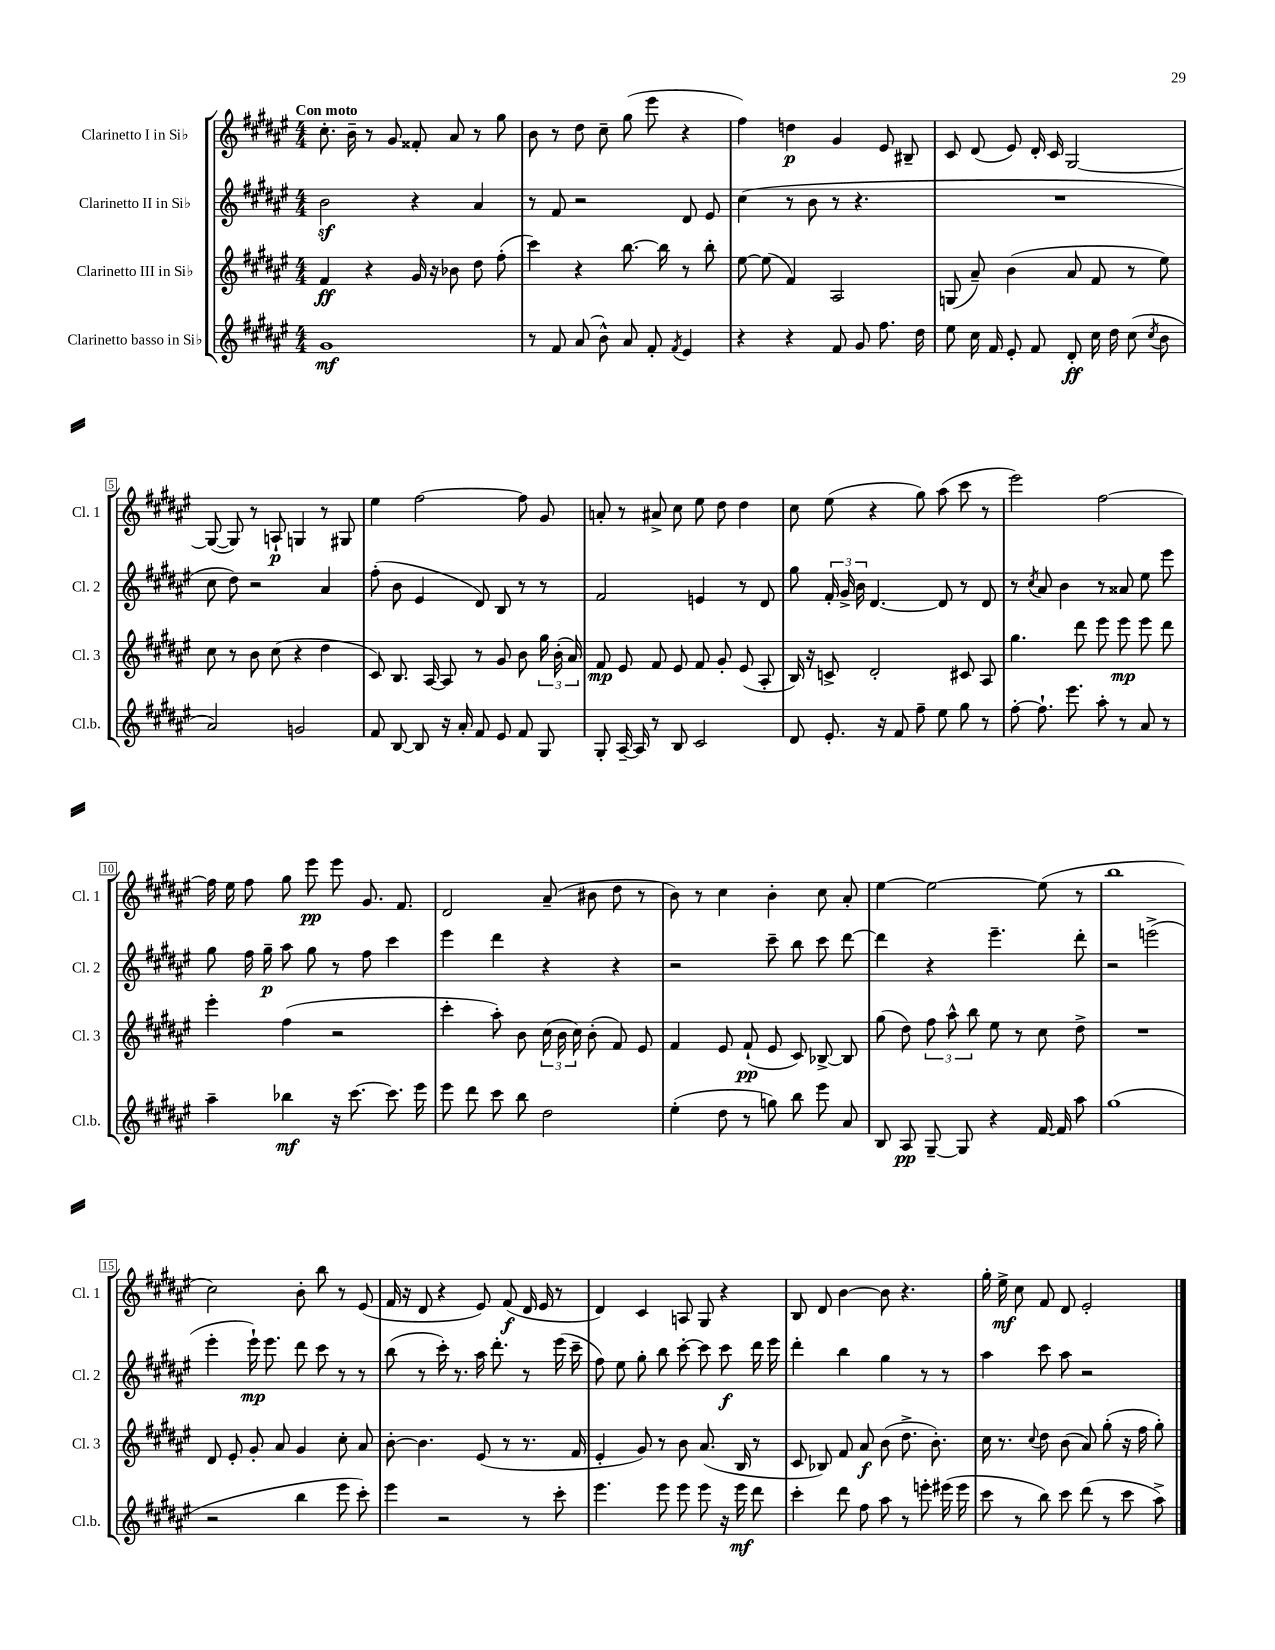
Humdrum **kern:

**kern	**kern	**kern	**kern
*staff4	*staff3	*staff2	*staff1
*clefG2	*clefG2	*clefG2	*clefG2
*k[f#c#g#d#a#e#]	*k[f#c#g#d#a#e#]	*k[f#c#g#d#a#e#]	*k[f#c#g#d#a#e#]
*M4/4	*M4/4	*M4/4	*M4/4
1g#	4f#/	2b\	8.cc#'\
.	.	.	16b~\
.	4r	.	8r
.	.	.	8g#/
.	16g#/	4r	8f##'/
.	16r	.	.
.	8b-\	.	8a#/
.	8dd#\	4a#/	8r
.	(8ff#'\	.	8gg#\
=	=	=	=
8r	4ccc#\)	8r	8b\
8f#/	.	8f#/	8r
(8a#/	4r	2r	8dd#\
8b^^\)	.	.	8cc#~\
8a#/	[8.bb\	.	(8gg#\
8f#'/	.	.	8eee#\
.	16bb\]	.	.
8qf#/	.	.	.
4e#/	8r	8d#/	4r
.	8bb'\	8e#/	.
=	=	=	=
4r	[8ee#\	(4cc#\	4ff#\)
.	(8ee#\]	.	.
4r	4f#/)	8r	4dd\
.	.	8b\	.
8f#/	2A#/	8r	4g#/
8g#/	.	4.r	.
8.ff#\	.	.	8e#/
.	.	.	8B#~/
16dd#\	.	.	.
=	=	=	=
8ee#\	(8G/	1r	8c#/
16cc#\	8a#~/)	.	(8d#/
16f#/	.	.	.
8e#'/	(4b\	.	8e#/)
8f#/	.	.	16d#'/
.	.	.	16c#/
8d#'/	8a#/	.	[2G#/
16cc#\	8f#/	.	.
16dd#\	.	.	.
(8cc#\	8r	.	.
8qcc#/	.	.	.
8b\	8ee#\)	.	.
=	=	=	=
2a#/)	8cc#\	8cc#\	(8G#/_
.	8r	8dd#\)	8G#/])
.	8b\	2r	8r
.	(8cc#\	.	8A`/
2g/	4r	.	4G/
.	4dd#\	4a#/	8r
.	.	.	8G#/
=	=	=	=
8f#/	8c#/)	(8ff#'\	4ee#\
[8B/	8.B/	8b\	.
8B/]	.	4e#/	[2ff#\
.	[16A#/	.	.
16r	8A#/]	.	.
16a#'/	.	.	.
8f#/	8r	8d#/)	.
8e#/	8g#/	8B/	.
8f#/	8b\	8r	8ff#\]
8G#/	24gg#\	8r	8g#/
.	(24b'\	.	.
.	24a#/)	.	.
=	=	=	=
8G#'/	8f#/	2f#/	8a'/
[16A#~/	8e#/	.	8r
16A#/]	.	.	.
8r	8f#/	.	8a#^/
8B/	8e#/	.	8cc#\
2c#/	8f#/	4e/	8ee#\
.	8g#'/	.	8dd#\
.	(8e#/	8r	4dd#\
.	8A#'/	8d#/	.
=	=	=	=
8d#/	16B/)	8gg#\	8cc#\
.	16r	.	.
8.e#'/	8c^/	24f#'/	(8ee#\
.	.	24g#^/	.
.	.	24b\	.
.	2d#'/	[4.d#/	4r
16r	.	.	.
8f#/	.	.	.
8ff#~\	.	.	8gg#\)
8ee#\	.	8d#/]	(8aa#\
8gg#\	8c#/	8r	8ccc#\
8r	8A#/	8d#/	8r
=	=	=	=
[8ff#'\	4.gg#\	8r	2eee#\)
.	.	8qcc#/	.
8.ff#`\]	.	8a#/	.
.	.	4b\	.
8.eee#\	.	.	.
.	8ddd#\	.	.
8aa#'\	8eee#\	8r	[2ff#\
8r	8eee#\	8a##/	.
8a#/	8eee#\	8ee#\	.
8r	8ddd#\	8eee#\	.
=	=	=	=
4aa#~\	4eee#'\	8gg#\	16ff#\]
.	.	.	16ee#\
.	.	16ff#\	8ff#\
.	.	16gg#~\	.
4bb-\	(4ff#\	8aa#\	8gg#\
.	.	8gg#\	8eee#\
16r	2r	8r	8eee#\
[8.ccc#\	.	.	.
.	.	8ff#\	8.g#/
8.ccc#\]	.	4ccc#\	.
.	.	.	8.f#/
16eee#\	.	.	.
=	=	=	=
8eee#\	4ccc#'\	4eee#\	2d#/
8ddd#\	.	.	.
8ccc#\	8aa#'\)	4ddd#\	.
8bb\	8b\	.	.
2dd#\	(24cc#\	4r	(8a#~/
.	24b\	.	.
.	24cc#\)	.	.
.	(8b'\	.	8b#\
.	8f#/)	4r	8dd#\
.	8e#/	.	8r
=	=	=	=
(4ee#'\	4f#/	2r	8b\)
.	.	.	8r
8dd#\	8e#/	.	4cc#\
8r	(8f#`/	.	.
8gg\)	8e#/	8ccc#~\	4b'\
8bb\	8c#/)	8bb\	.
8eee#\	[8B-^/	8ccc#\	8cc#\
8a#/	8B-/]	[8ddd#\	8a#'/
=	=	=	=
8B/	(8gg#\	4ddd#\]	[4ee#\
8A#/	8dd#\)	.	.
[8G#~/	12ff#\	4r	2ee#\_
.	12aa#^^\	.	.
8G#/]	.	.	.
.	12bb\	.	.
4r	8ee#\	4.eee#~\	.
.	8r	.	.
[16f#/	8cc#\	.	(8ee#\]
16f#/]	.	.	.
8aa#\	8dd#^\	8ddd#'\	8r
=	=	=	=
(1gg#	1r	2r	1bb
.	.	(2eee^\	.
=	=	=	=
2r	8d#/	4eee#'\	2cc#\)
.	8e#'/	.	.
.	8g#'/	16eee#`\)	.
.	.	8.eee#\	.
.	8a#/	.	.
4bb\	4g#/	8ddd#\	8b'\
.	.	8ccc#\	8bb\
8eee#\	8cc#'\	8r	8r
8ccc#'\)	8a#/	8r	(8e#/
=	=	=	=
4eee#\	[8b'\	(8bb\	16f#/
.	.	.	16r
.	4.b\]	8r	8d#/
2r	.	16ccc#'\)	4r
.	.	8.r	.
.	(8e#/	16aa#\	8e#/)
.	.	8.ddd#'\	.
.	8r	.	(8f#/
8r	8.r	8r	16d#/
.	.	.	16e#/
8ccc#'\	.	(16eee#\	8r
.	16f#/	16ccc#~\	.
=	=	=	=
4.eee#\	4e#'/	8ff#\)	4d#/)
.	.	8ee#\	.
.	8g#/)	8gg#'\	4c#/
8eee#\	8r	8bb\	.
8eee#\	8b\	[8ccc#'\	8A/
8eee#\	(8.a#/	8ccc#\]	8G#/
16r	.	8ccc#\	4r
16eee#\	16B/	.	.
8ddd#\	8r	16ddd#\	.
.	.	16eee#\	.
=	=	=	=
4ccc#'\	8c#/	4ddd#'\	8B/
.	8B-/)	.	8d#/
8ddd#\	8f#/	4bb\	[4b\
8ff#\	8a#/	.	.
8aa#\	(8b\	4gg#\	8b\]
8r	8.dd#^\	.	4.r
8eee'\	.	8r	.
.	8.b'\)	.	.
(16eee#\	.	8r	.
16eee#\	.	.	.
=	=	=	=
8ccc#\	16cc#\	4aa#\	16gg#'\
.	8.r	.	16ee#^\
8r	.	.	8cc#\
.	8qqcc#/	.	.
8bb\)	8dd#\	8ccc#\	8f#/
8ccc#\	(8b\	8aa#\	8d#/
(8ddd#\	8a#/)	2r	2e#'/
8r	(8gg#'\	.	.
8ccc#\	16r	.	.
.	16ff#\	.	.
8aa#^\)	8gg#'\)	.	.
==	==	==	==
*-	*-	*-	*-
